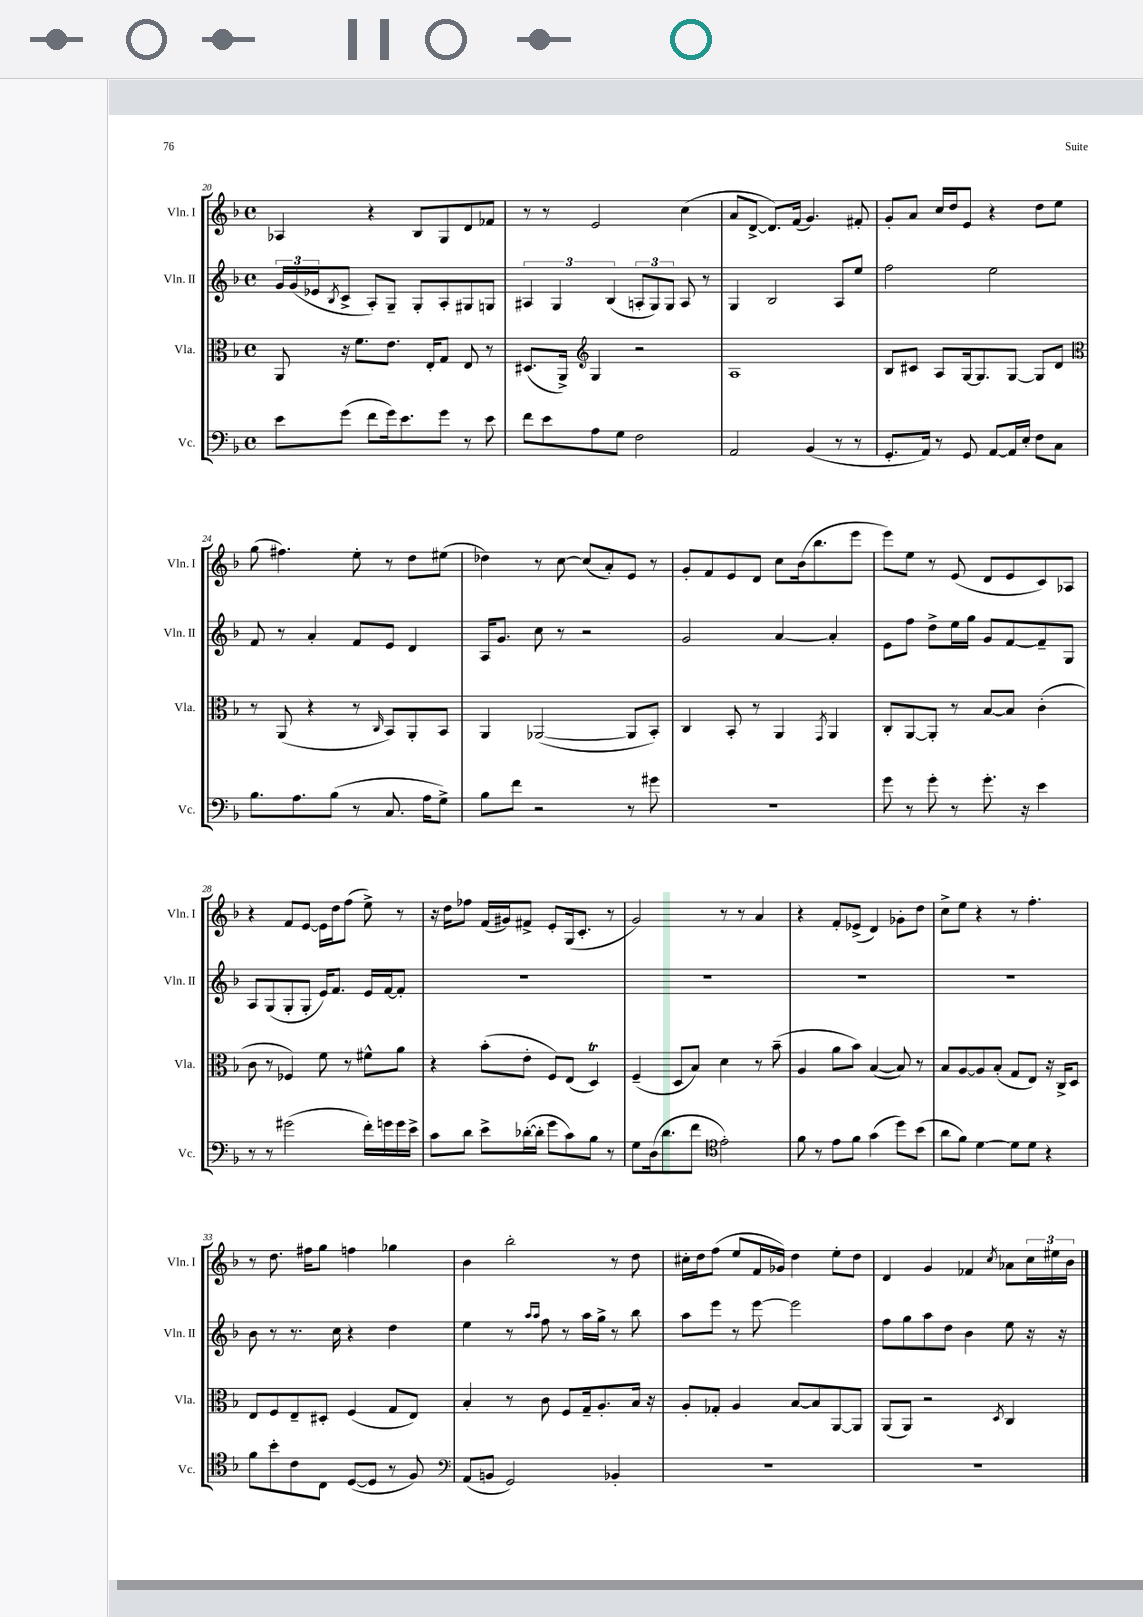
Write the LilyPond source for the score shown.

<<
\new StaffGroup <<
\new Staff = "s0" \with { instrumentName = "Vln. I" shortInstrumentName = "Vln. I" } {
    \clef treble \key f \major \defaultTimeSignature \time 4/4
    aes4 r4 bes8 g8 d'8 fes'8 |
    r8 r8 e'2 c''4( |
    a'8 d'8~-> d'8.) f'16( g'4.) fis'8-. |
    g'8-. a'8 c''16 d''16 e'8 r4 d''8 e''8 |
    g''8( fis''4.) e''8-. r8 d''8 eis''8( |
    des''4) r8 c''8~ c''8( a'8-.) e'8 r8 |
    g'8-. f'8 e'8 d'8 c''8 bes'16( bes''8. e'''8 |
    e'''8) e''8 r8 e'8( d'8 e'8 c'8) aes8 |
    r4 f'8 e'8~ e'16 d''16 f''8( e''8->) r8 |
    r16 d''16 fes''8 f'16( gis'16) fis'8-> e'8-. g16( c'8.-. r8 |
    g'2) r8 r8 a'4 |
    r4 f'8-. ees'8->( d'4) ges'8-. d''8 |
    c''8-> e''8 r4 r8 f''4.-. |
    r8 d''8. fis''16 g''8 f''4 ges''4 |
    bes'4 bes''2-. r8 d''8 |
    cis''16-. d''16 f''8( e''8 f'16 ges'16) d''4 e''8-. d''8 |
    d'4 g'4 fes'4 \acciaccatura { c''8 } aes'8 \tuplet 3/2 { c''16 eis''16 bes'16 } \bar "|." |
}
\new Staff = "s1" \with { instrumentName = "Vln. II" shortInstrumentName = "Vln. II" } {
    \clef treble \key f \major \defaultTimeSignature \time 4/4
    \tuplet 3/2 { g'16 g'16( ees'16 } \acciaccatura { bes8 } c'8-> a8-.) g8-- g8-. a8-. gis8 g8 |
    \tuplet 3/2 { ais4 g4 bes4( } \tuplet 3/2 { a8-. g8) g8 } a8 r8 |
    g4 bes2 a8 e''8 |
    f''2 e''2 |
    f'8 r8 a'4-. f'8 e'8 d'4 |
    a16 g'8. c''8 r8 r2 |
    g'2 a'4~ a'4-. |
    e'8 f''8 d''8-> e''16 g''16 g'8 f'8~ f'8-- g8 |
    a8 g8( g8-. g8-. e'16) f'8. e'16 f'16~ f'8-. |
    R1 |
    R1 |
    R1 |
    R1 |
    bes'8 r8 r8. c''16 r4 d''4 |
    e''4 r8 \grace { a''16 a''16 } f''8 r8 a''16 g''16-> r8 bes''8 |
    a''8 e'''8 r8 e'''8~ e'''2 |
    f''8 g''8 a''8 d''8 bes'4 e''8 r16 r16 \bar "|." |
}
\new Staff = "s2" \with { instrumentName = "Vla." shortInstrumentName = "Vla." } {
    \clef alto \key f \major \defaultTimeSignature \time 4/4
    a,8 r16 f'8. e'8. e16-. g8 e8 r8 |
    dis8.( a,16->) \clef treble g4 r2 |
    a1 |
    bes8 cis'8 a8 g16~ g8. g8~ g8 d'8 |
    \clef alto r8 a,8( r4 r8 \grace { c16 } bes,8) a,8-. bes,8 |
    a,4 aes,2~( aes,8 bes,8-.) |
    c4 bes,8-. r8 a,4 \acciaccatura { g,8 } a,4 |
    c8-. a,8~ a,8-. r8 bes8~ bes8 c'4-.( |
    c'8 r8 fes4) f'8 r8 fis'8-^ a'8 |
    r4 bes'8-.( e'8-. f8) e8( d4\trill) |
    f4--( d8 bes8) d'4 r8 bes'8--( |
    a4 a'8 bes'8) bes4~( bes8) r8 |
    bes8 a8~ a8 bes8-.( g8 e8) r16 c16-> d8 |
    e8 f8 e8-- dis8-. f4( g8 e8) |
    bes4-. r8 c'8 f8 g16-- a8.-. bes16 r16 |
    a8-. ges8-. a4 bes8~ bes8 a,8~ a,8 |
    a,8( a,8) r2 \acciaccatura { d8 } c4 \bar "|." |
}
\new Staff = "s3" \with { instrumentName = "Vc." shortInstrumentName = "Vc." } {
    \clef bass \key f \major \defaultTimeSignature \time 4/4
    e'8 g'8( f'8 g'16) e'8. g'8 r8 e'8 |
    f'8 e'8 a8 g8 f2 |
    a,2 bes,4( r8 r8 |
    g,8.-. a,16) r8 g,8 a,8~ a,16 e16-. f8 c8 |
    bes8. a8. bes8( r8 c8. a16 g8->) |
    bes8 f'8 r2 r8 gis'8 |
    R1 |
    g'8 r8 g'8-. r8 g'8.-. r16 e'4 |
    r8 r8 gis'2( f'16-.) g'16 g'16 e'16-> |
    c'8 d'8 e'8-> des'16~-.( des'16-. g'8 c'8) bes8 r8 |
    g8 d16( d'8. f'8 \clef tenor e'2-.) |
    f'8 r8 e'8 f'8 g'4( d''8) bes'8( |
    a'8 f'8) d'4~ d'8 d'8 r4 |
    f'8 bes'8-. c'8 c8 d8~( d8 r8 f8) |
    \clef bass a,8( b,8 g,2) bes,4-. |
    R1 |
    R1 \bar "|." |
}
>>
>>
\layout { \context { \Score currentBarNumber = #20 } }
